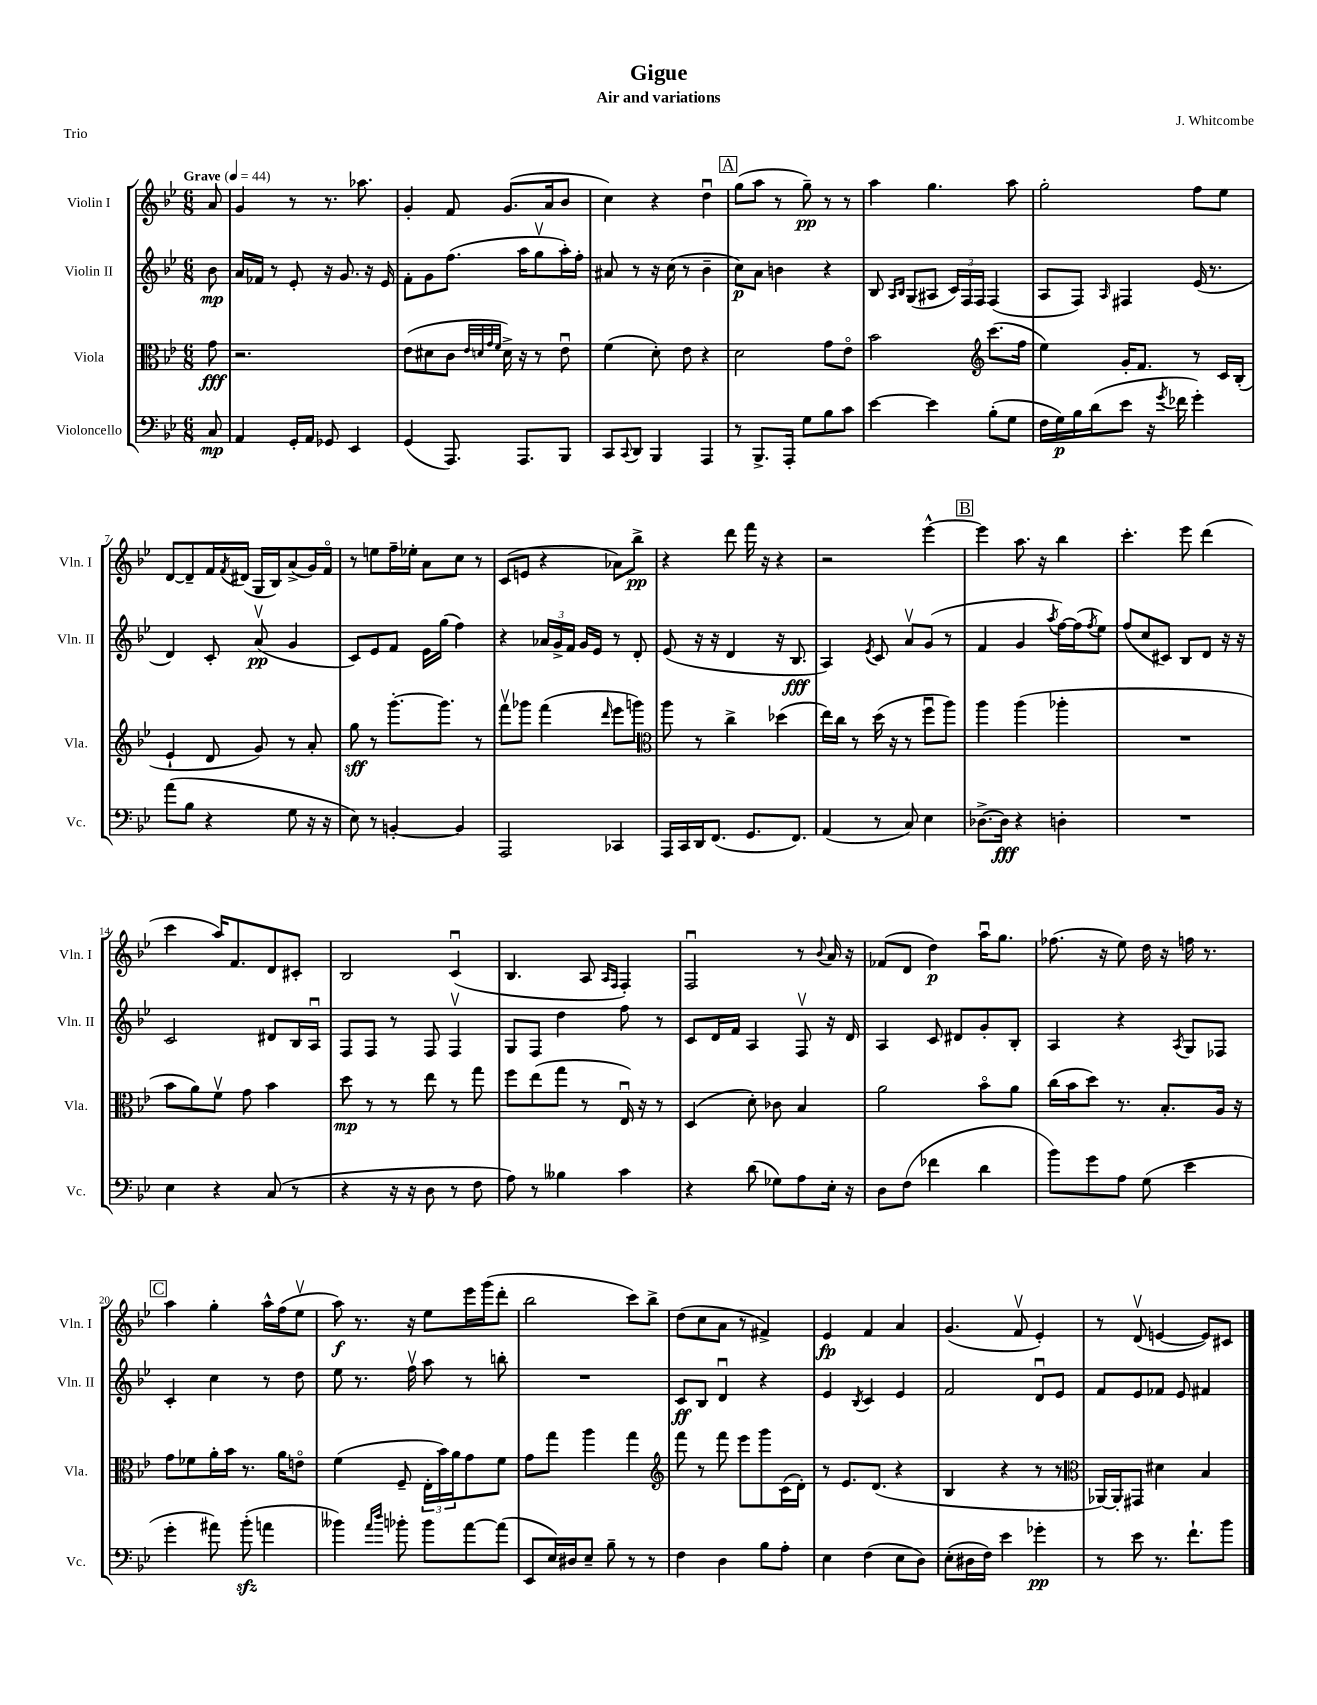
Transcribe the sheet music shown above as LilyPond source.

\header { title = "Gigue" composer = "J. Whitcombe" subtitle = "Air and variations" piece = "Trio" }
<<
\new StaffGroup <<
\new Staff = "s0" \with { instrumentName = "Violin I" shortInstrumentName = "Vln. I" } {
    \clef treble \key bes \major \numericTimeSignature \time 6/8 \partial 8 \tempo "Grave" 4 = 44
    a'8 |
    g'4 r8 r8. aes''8. |
    g'4-. f'8 g'8.( a'16 bes'8 |
    c''4) r4 d''4\downbow |
    \mark \markup { \box "A" } g''8( a''8 r8 g''8--\pp) r8 r8 |
    a''4 g''4. a''8 |
    g''2-. f''8 ees''8 |
    d'8~ d'8-- f'16 \acciaccatura { f'8 } dis'16( g16 bes16) a'8->( g'16) f'16\flageolet |
    r8 e''8 f''16-- ees''16-. a'8 c''8 r8 |
    c'8( e'8 r4 aes'8) bes''8->\pp |
    r4 d'''8 f'''16 r16 r4 |
    r2 ees'''4~-^ |
    \mark \markup { \box "B" } ees'''4 a''8. r16 bes''4 |
    c'''4.-. ees'''8 d'''4( |
    c'''4 a''16) f'8. d'8 cis'8-. |
    bes2 c'4\downbow( |
    bes4. a8 \grace { a16 f16 } f4-.) |
    f2\downbow r8 \appoggiatura { bes'8 } a'16 r16 |
    fes'8( d'8 d''4\p) a''16\downbow g''8. |
    fes''8.( r16 ees''8) d''16 r16 f''16 r8. |
    \mark \markup { \box "C" } a''4 g''4-. a''16-^ f''16( ees''8\upbow |
    a''8\f) r8. r16 ees''8 ees'''16 g'''16( d'''8-. |
    bes''2 c'''8) bes''8-> |
    d''8( c''8 a'8 r8 fis'4->) |
    ees'4\fp f'4 a'4 |
    g'4.( f'8\upbow ees'4-.) |
    r8 d'8\upbow( e'4~ e'8) cis'8 \bar "|." |
}
\new Staff = "s1" \with { instrumentName = "Violin II" shortInstrumentName = "Vln. II" } {
    \clef treble \key bes \major \numericTimeSignature \time 6/8 \partial 8
    bes'8\mp |
    a'16 fes'16 r8 ees'8-. r16 g'8. r16 ees'16 |
    f'8-. g'8 f''8.( a''16 g''8\upbow a''16-.) f''16-. |
    ais'8 r8 r16 c''16( r8 bes'4-- |
    \mark \markup { \box "A" } c''8\p) a'8 b'4 r4 |
    bes8 \grace { a16 bes16 } g8( ais8 \tuplet 3/2 { c'16) f16 f16 } f4( |
    a8 f8) \grace { a16 } fis4 ees'16( r8. |
    d'4) c'8-. a'8\upbow\pp( g'4 |
    c'8) ees'8 f'8 ees'16 g''16( f''4) |
    r4 \tuplet 3/2 { aes'16 g'16-> f'16 } g'16 ees'16 r8 d'8-. |
    ees'8( r16 r16 d'4 r16 bes8.\fff |
    a4) \acciaccatura { ees'8 } c'8 a'8\upbow g'8( r8 |
    \mark \markup { \box "B" } f'4 g'4 \acciaccatura { a''8 } f''16~) f''16( \acciaccatura { f''8 } ees''8) |
    f''8( c''8 cis'8) bes8 d'8 r16 r16 |
    c'2 dis'8 bes16 a16\downbow |
    f8 f8 r8 f8 f4\upbow |
    g8 f8 d''4 f''8 r8 |
    c'8 d'16 f'16 a4 f8\upbow r16 d'16 |
    a4 c'8 dis'8 g'8-. bes8-. |
    a4 r4 \acciaccatura { a8 } g8 fes8 |
    \mark \markup { \box "C" } c'4-. c''4 r8 d''8 |
    ees''8 r8. f''16\upbow a''8 r8 b''8-. |
    R2. |
    c'8\ff bes8 d'4\downbow r4 |
    ees'4 \acciaccatura { bes8 } c'4 ees'4 |
    f'2 d'8\downbow ees'8 |
    f'8 ees'8 fes'8 ees'8 fis'4 \bar "|." |
}
\new Staff = "s2" \with { instrumentName = "Viola" shortInstrumentName = "Vla." } {
    \clef alto \key bes \major \numericTimeSignature \time 6/8 \partial 8
    g'8\fff |
    r2. |
    ees'8( dis'8 c'8 \grace { ees'32 d'32 g'32 f'32 } d'16->) r16 r8 ees'8\downbow |
    f'4( d'8-.) ees'8 r4 |
    \mark \markup { \box "A" } d'2 g'8 ees'8\flageolet |
    bes'2 \clef treble c'''8.( f''16 |
    ees''4) g'16-. f'8. r8 c'16 bes16-.( |
    ees'4-! d'8 g'8) r8 a'8-. |
    g''8\sff r8 g'''8.~-. g'''8. r8 |
    f'''8\upbow ges'''8 f'''4( \grace { d'''16 } ees'''8 g'''8) |
    \clef alto a''8 r8 c''4-> des''4( |
    ees''16) c''16 r8 d''16( r16 r8 f''8\downbow a''8) |
    \mark \markup { \box "B" } a''4 a''4( aes''4-. |
    R2. |
    bes'8 a'8) f'8\upbow g'8 bes'4 |
    d''8\mp r8 r8 ees''8 r8 g''8 |
    f''8 ees''8( g''8 r8 ees16\downbow) r16 r8 |
    d4( d'8-.) ces'8 bes4 |
    a'2 bes'8\flageolet a'8 |
    c''16( bes'16 d''8) r8. bes8.-. a16 r16 |
    \mark \markup { \box "C" } g'8 fes'8 a'16-. bes'16 r8. a'16 e'8\flageolet |
    f'4( f8-- \tuplet 3/2 { ees16-. bes'16) a'16 } g'8 f'8 |
    g'8 g''8 a''4 g''4 |
    \clef treble f'''8 r8 f'''8 ees'''8 g'''8 c'16( d'16-.) |
    r8 ees'8. d'8.( r4 |
    bes4 r4 r8 r8 |
    \clef alto aes,16~) aes,16-. gis,8 dis'4 bes4 \bar "|." |
}
\new Staff = "s3" \with { instrumentName = "Violoncello" shortInstrumentName = "Vc." } {
    \clef bass \key bes \major \numericTimeSignature \time 6/8 \partial 8
    c8\mp |
    a,4 g,16-. a,16 ges,8 ees,4 |
    g,4( a,,8.) a,,8. bes,,8 |
    c,8 \appoggiatura { c,8 } d,8 bes,,4 a,,4 |
    \mark \markup { \box "A" } r8 bes,,8.-> a,,16-. g8 bes8 c'8 |
    ees'4~ ees'4 bes8-.( g8 |
    f16 g16\p) bes16 d'16( ees'8 r16 \acciaccatura { g'8 } fes'16 g'4-.) |
    a'8( bes8 r4 g8 r16 r16 |
    ees8) r8 b,4~-. b,4 |
    a,,2 ces,4 |
    a,,16 c,16 d,16 f,8.( g,8. f,8.) |
    a,4( r8 c8) ees4 |
    \mark \markup { \box "B" } des8.~-> des16\fff r4 d4-. |
    R2. |
    ees4 r4 c8( r8 |
    r4 r16 r16 d8 r8 f8 |
    a8) r8 beses4 c'4 |
    r4 d'8( ges8) a8 ees16-. r16 |
    d8 f8( fes'4 d'4 |
    bes'8) g'8 a8 g8( ees'4 |
    \mark \markup { \box "C" } g'4-. ais'8) bes'8-.\sfz( a'4 |
    beses'4) \grace { a'16 d''16 } bes'8-. bes'8 a'8~ a'8( |
    ees,8 ees16) dis16 ees8-- bes8-- r8 r8 |
    f4 d4 bes8 a8-. |
    ees4 f4( ees8 d8) |
    ees8-.( dis16 f16) ees'4 ges'4-.\pp |
    r8 ees'8 r8. f'8.-! bes'8 \bar "|." |
}
>>
>>
